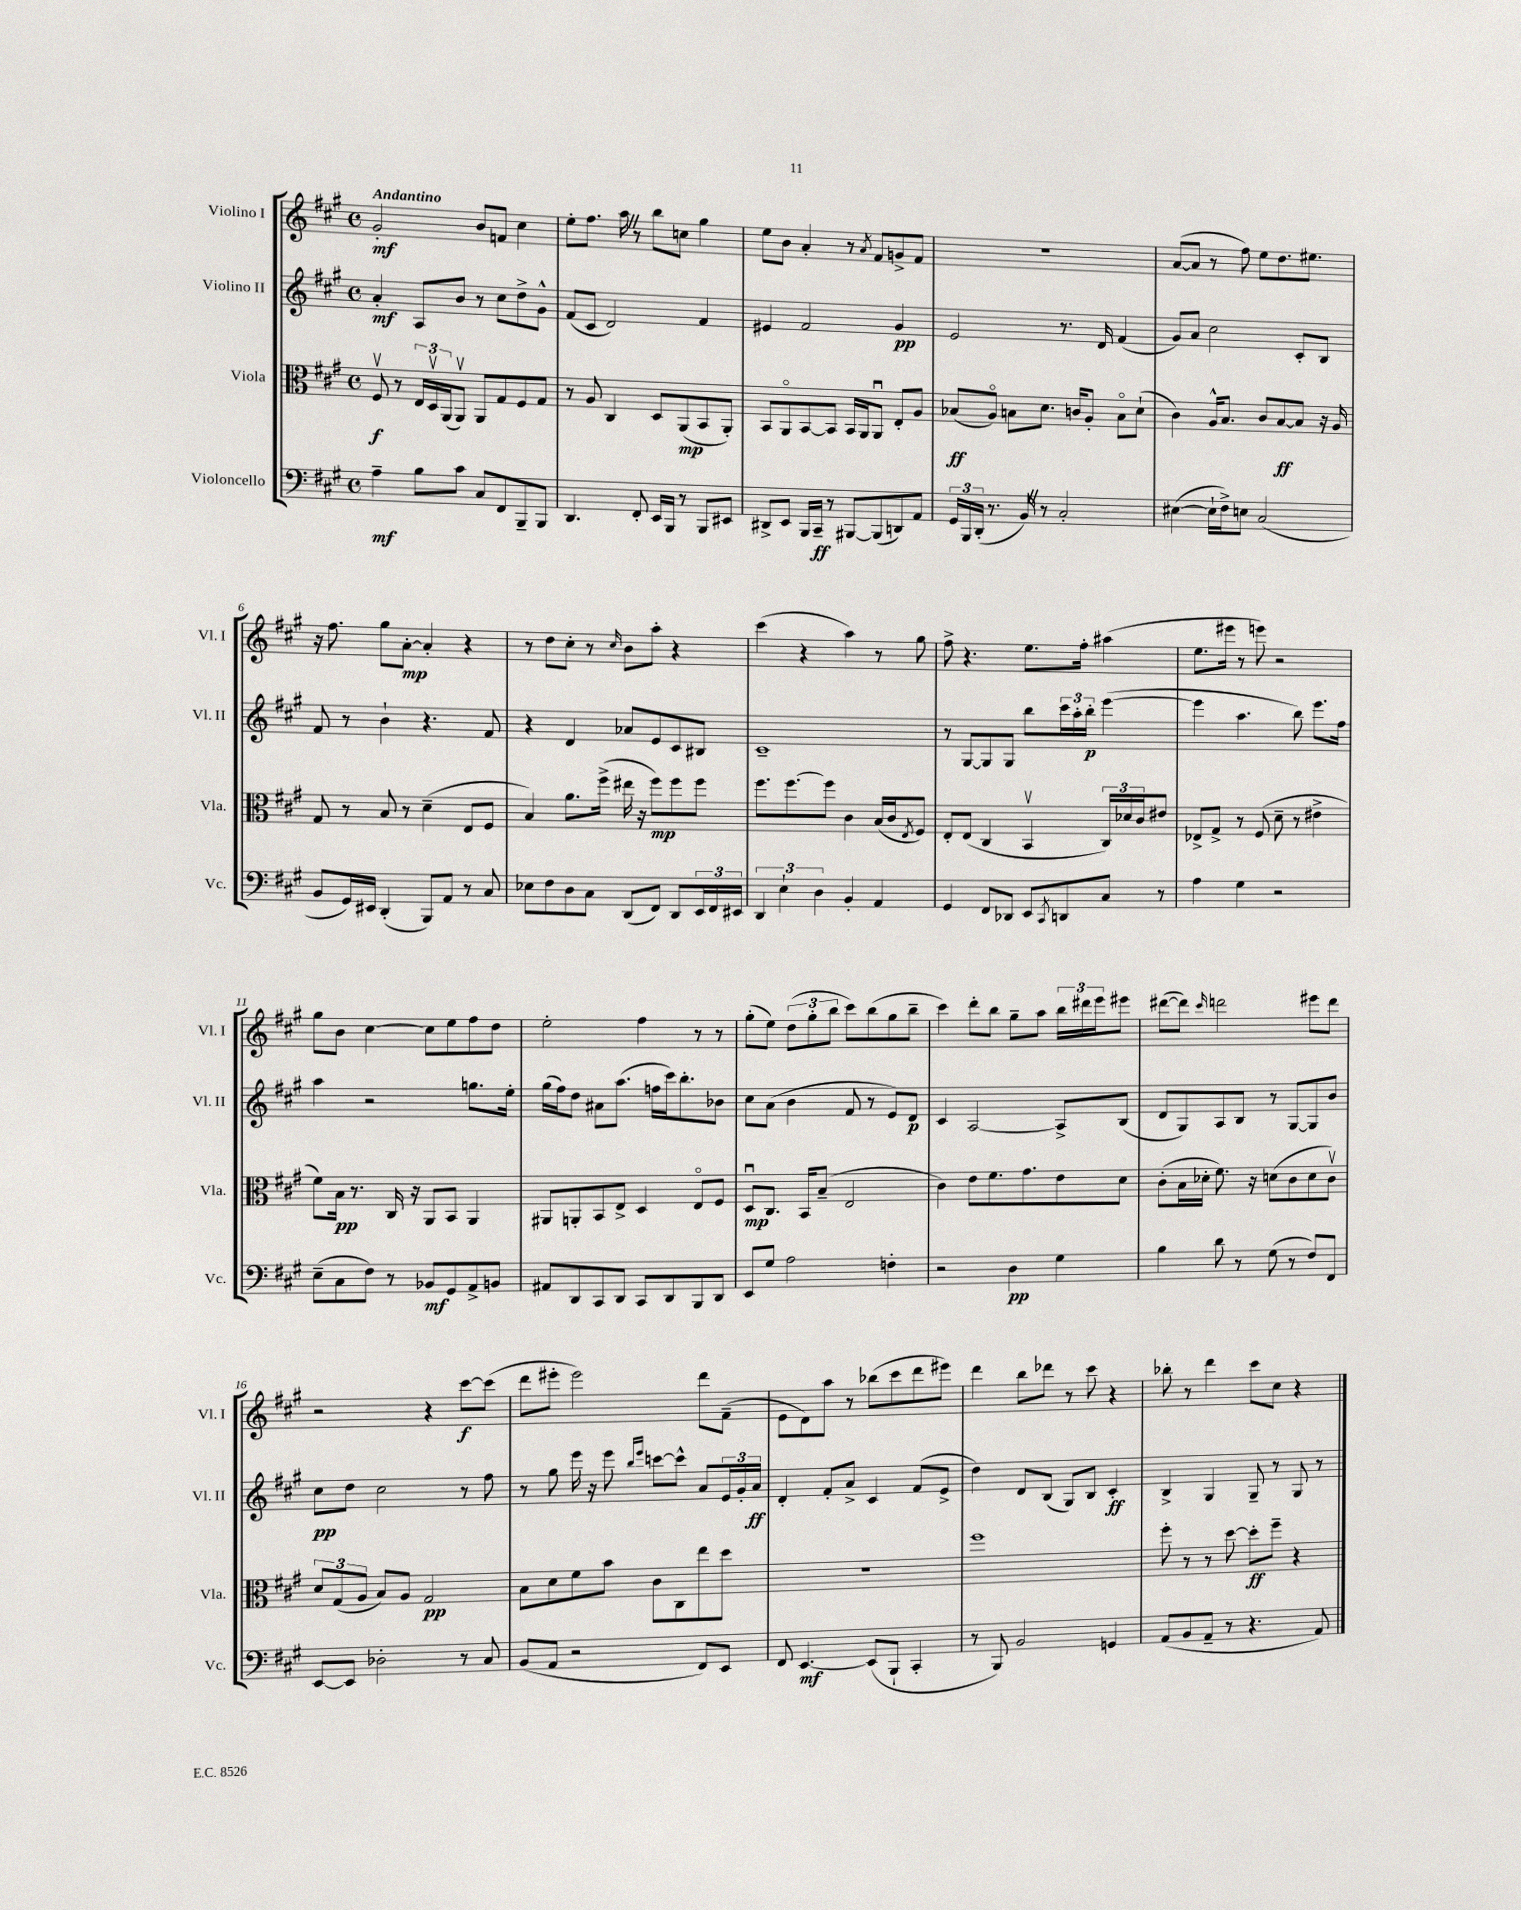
<<
\new StaffGroup <<
\new Staff = "s0" \with { instrumentName = "Violino I" shortInstrumentName = "Vl. I" } {
    \clef treble \key a \major \defaultTimeSignature \time 4/4 \tempo "Andantino"
    gis'2-.\mf b'8 f'8 cis''4 |
    e''8-. fis''8. a''16 \once \override BreathingSign.text = \markup { \musicglyph "scripts.caesura.straight" } \breathe r8 b''8 c''8 gis''4 |
    e''8 b'8 a'4-. r8 \acciaccatura { a'8 } fis'8 g'8-> fis'8 |
    R1 |
    a'8~( a'8 r8 fis''8) e''8 d''8. eis''8. |
    r16 fis''8. gis''8 a'8~-.\mp a'4-. r4 |
    r8 d''8 cis''8-. r8 \grace { cis''16 } b'8 a''8-. r4 |
    cis'''4( r4 a''4) r8 gis''8 |
    fis''8-> r4. e''8. fis''16-. ais''4( |
    e''8. eis'''16 r8 e'''8) r2 |
    gis''8 b'8 cis''4~ cis''8 e''8 fis''8 d''8 |
    e''2-. fis''4 r8 r8 |
    gis''8-.( e''8) \tuplet 3/2 { d''8( gis''8-. b''8 } cis'''8) b''8( gis''8 b''8-- |
    cis'''4) d'''8-. b''8 gis''8-- a''8 \tuplet 3/2 { b''16 dis'''16 e'''16 } eis'''8 |
    dis'''8~( dis'''8) \grace { cis'''16 } d'''2 eis'''8 d'''8 |
    r2 r4 cis'''8~\f cis'''8( |
    d'''8 eis'''8-. eis'''2) d'''8 fis'8--( |
    e'8 d'8) a''8 r8 bes''8( cis'''8 d'''8 eis'''8) |
    d'''4 b''8 des'''8 r8 cis'''8 r4 |
    bes''8-. r8 d'''4 cis'''8 cis''8 r4 \bar "|." |
}
\new Staff = "s1" \with { instrumentName = "Violino II" shortInstrumentName = "Vl. II" } {
    \clef treble \key a \major \defaultTimeSignature \time 4/4
    a'4-.\mf a8 b'8 r8 cis''8 d''8-> gis'8-^ |
    fis'8( cis'8 d'2) fis'4 |
    eis'4 fis'2 gis'4\pp |
    e'2 r8. d'16 fis'4( |
    gis'8) a'8 cis''2 cis'8-. b8 |
    fis'8 r8 b'4-! r4. fis'8 |
    r4 d'4 aes'8 e'8 cis'8 bis8 |
    cis'1-- |
    r8 gis8~ gis8 gis8 b''8 \tuplet 3/2 { cis'''16 a''16-. b''16-.\p } e'''4~( |
    e'''4 a''4. b''8) e'''8. fis''16 |
    a''4 r2 g''8. e''16-. |
    gis''16( fis''16) d''8 ais'8 a''8.( f''16 cis'''16) b''8.-. bes'8 |
    cis''8 a'8( b'4 fis'8 r8 e'8) d'8\p |
    cis'4 a2~ a8-> b8( |
    d'8 gis8) a8 b8 r8 gis8~ gis8 b'8 |
    cis''8\pp d''8 cis''2 r8 fis''8 |
    r8 gis''8 e'''16 r16 e'''8 \grace { b''16 e'''16 } c'''8~ c'''8-^ a'8 \tuplet 3/2 { e'16 gis'16-. a'16\ff } |
    d'4-. fis'8-. a'8-> cis'4 fis'8( e'8-> |
    d''4) d'8 b8( gis8) b8 cis'4-.\ff |
    b4-> gis4 gis8-- r8 gis8 r8 \bar "|." |
}
\new Staff = "s2" \with { instrumentName = "Viola" shortInstrumentName = "Vla." } {
    \clef alto \key a \major \defaultTimeSignature \time 4/4
    fis8\upbow\f r8 \tuplet 3/2 { e16 d16\upbow a,16( } a,8\upbow) a,8 gis8 fis8 gis8 |
    r8 a8 cis4 d8 a,8\mp( b,8 a,8-.) |
    b,8 a,8\flageolet b,8~ b,8 b,16 a,16 a,8\downbow e8-. a8 |
    bes8\ff( a8\flageolet) b8 d'8. c'16 a8-. b8\flageolet d'8-!( |
    cis'4) a16-^ b8. cis'8 b8~\ff b8 r16 a16 |
    gis8 r8 b8 r8 d'4--( e8 fis8 |
    b4) a'8. fis''16->( eis''16 r16 fis''8\mp) fis''8 fis''8 |
    fis''8. fis''8.~ fis''8 cis'4 b16( cis'16 \acciaccatura { e8 } fis8) |
    e8-. e8( cis4 b,4\upbow \tuplet 3/2 { cis16) des'16 cis'16 } eis'8 |
    ees8-> gis8-> r8 fis8( d'8-- r8 eis'4-> |
    fis'8) b16\pp r8. cis16 r16 a,8 b,8 a,4 |
    ais,8 a,8-. b,8 e8-> d4 e8\flageolet fis8 |
    d8\downbow\mp cis8. b,16 b8--( e2 |
    cis'4) e'8 fis'8. gis'8. e'8 d'8 |
    cis'8-.( b16 des'16-. fis'8.) r16 d'8( cis'8 d'8 cis'8\upbow) |
    \tuplet 3/2 { d'8 gis8( a8 } b8) a8 gis2\pp |
    b8 d'8 fis'8 b'8 cis'8 cis8 e''8 d''8 |
    R1 |
    fis''1 |
    fis''8-. r8 r8 d''8~ d''8-.\ff fis''8-- r4 \bar "|." |
}
\new Staff = "s3" \with { instrumentName = "Violoncello" shortInstrumentName = "Vc." } {
    \clef bass \key a \major \defaultTimeSignature \time 4/4
    a4--\mf b8 cis'8 cis8 fis,8 b,,8-- b,,8 |
    d,4. fis,8-. e,16 b,,16 r8 b,,8 eis,8 |
    dis,8-> e,8 b,,16 cis,16--\ff r8 bis,,8~ bis,,8( d,8) a,8 |
    \tuplet 3/2 { gis,16 b,,16 d,16-.( } r8. b,16) \once \override BreathingSign.text = \markup { \musicglyph "scripts.caesura.straight" } \breathe r8 cis2-. |
    eis4~( eis16-! fis16->) e8 cis2( |
    b,8 gis,16) eis,16 d,4-.( b,,8) a,8 r8 cis8 |
    ees8 fis8 d8 cis8 d,8( fis,8) d,8 \tuplet 3/2 { e,16 fis,16 eis,16 } |
    \tuplet 3/2 { d,4 e4-! d4 } b,4-. a,4 |
    gis,4 fis,8 des,8 e,8 \acciaccatura { cis,8 } d,8 cis8 r8 |
    a4 gis4 r2 |
    e8--( cis8 fis8) r8 bes,8\mf gis,8 a,8-> b,8 |
    ais,8 d,8 cis,8 d,8 cis,8 d,8 b,,8 d,8 |
    e,8 gis8 a2 f4-. |
    r2 d4\pp gis4 |
    b4 d'8 r8 gis8( r8 fis8) fis,8 |
    e,8~ e,8 des2-. r8 cis8 |
    b,8( a,8 r2 fis,8) e,8 |
    fis,8 e,4.~\mf e,8( b,,8-! cis,4-. |
    r8 b,,8) b,2 g,4 |
    a,8( b,8 a,8-- r8 r4. a,8) \bar "|." |
}
>>
>>
